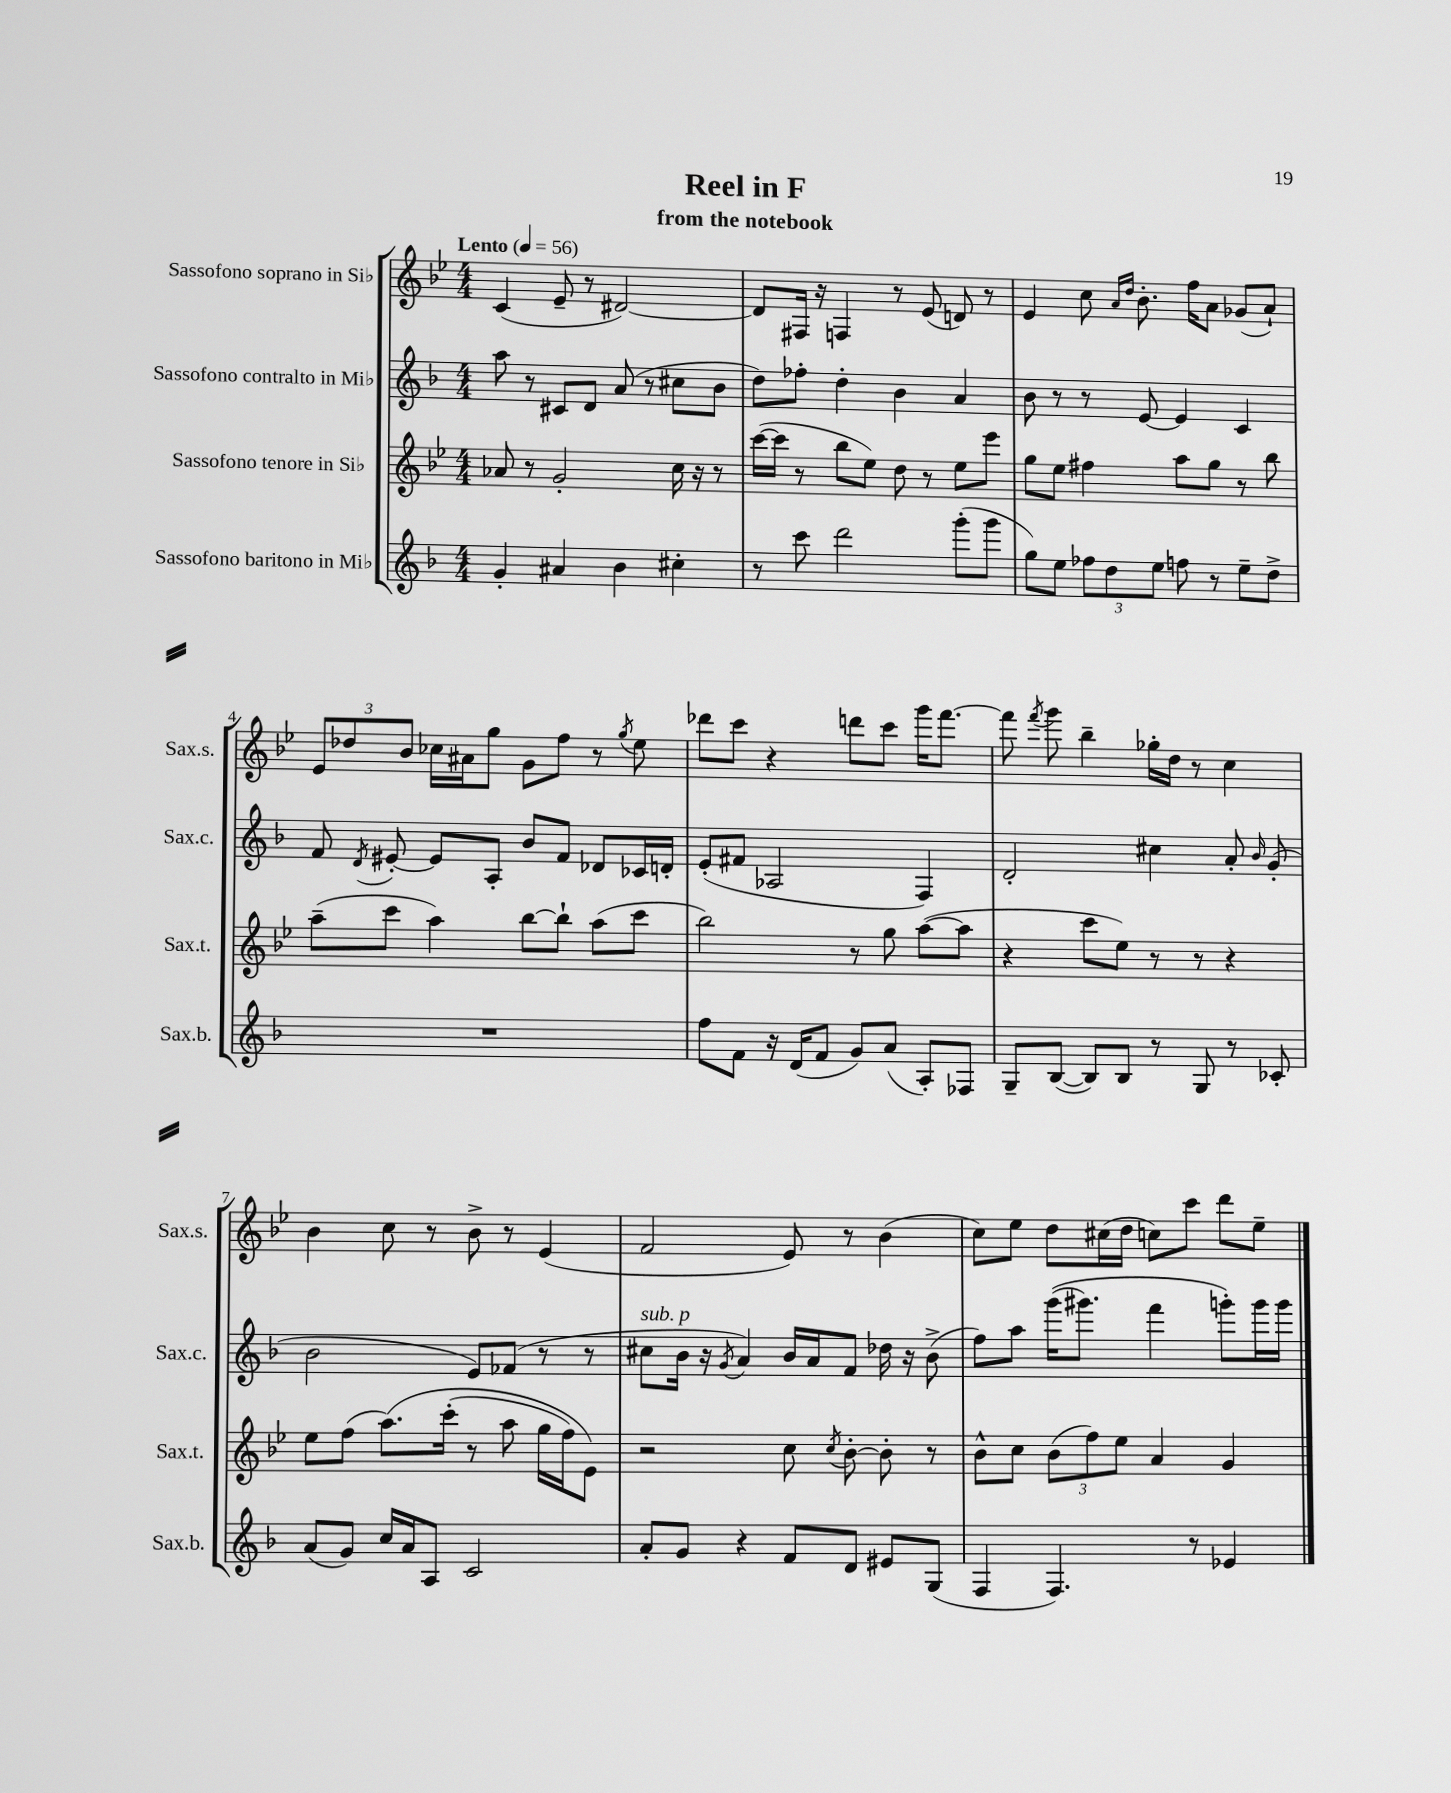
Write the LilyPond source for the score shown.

\header { title = "Reel in F" subtitle = "from the notebook" }
<<
\new StaffGroup <<
\new Staff = "s0" \with { instrumentName = "Sassofono soprano in Sib" shortInstrumentName = "Sax.s." } {
    \clef treble \key bes \major \numericTimeSignature \time 4/4 \tempo "Lento" 4 = 56
    \autoBeamOff c'4( ees'8-- r8 dis'2~) |
    dis'8[ fis16] r16 f4 r8 ees'8( d'8) r8 |
    ees'4 c''8 \grace { a'16[ d''16] } bes'8.-. f''16[ a'8] ges'8[( a'8]-!) |
    \tuplet 3/2 { ees'8[ des''8 bes'8] } ces''16[ ais'16 g''8] g'8[ f''8] r8 \acciaccatura { g''8 } ees''8 |
    des'''8[ c'''8] r4 d'''8[ c'''8] g'''16[ f'''8.]~ |
    f'''8 \acciaccatura { f'''8 } g'''8 bes''4-- ges''16[-. d''16] r8 c''4 |
    bes'4 c''8 r8 bes'8-> r8 ees'4( |
    f'2 ees'8) r8 bes'4( |
    c''8[) ees''8] d''8[ cis''16( d''16] c''8[) c'''8] d'''8[ ees''8]-- \bar "|." |
}
\new Staff = "s1" \with { instrumentName = "Sassofono contralto in Mib" shortInstrumentName = "Sax.c." } {
    \clef treble \key f \major \numericTimeSignature \time 4/4
    \autoBeamOff a''8 r8 cis'8[ d'8] a'8( r8 cis''8[ bes'8] |
    d''8[) fes''8]-. d''4-. bes'4 a'4 |
    bes'8 r8 r8 e'8~ e'4 c'4 |
    f'8 \acciaccatura { d'8 } eis'8~-. eis'8[ a8]-. bes'8[ f'8] des'8[ ces'16 d'16]-. |
    e'8[-.( fis'8] aes2 f4) |
    d'2-. cis''4 a'8-. \grace { bes'16 } g'8-.( |
    bes'2 e'8[) fes'8]( r8 r8 |
    cis''8[^\markup { \italic "sub. p" } bes'16] r16 \acciaccatura { g'8 } a'4) bes'16[ a'16 f'8] des''16 r16 bes'8->( |
    f''8[) a''8] g'''16[(\( gis'''8.]) f'''4 g'''8[-.\) g'''16 g'''16] \bar "|." |
}
\new Staff = "s2" \with { instrumentName = "Sassofono tenore in Sib" shortInstrumentName = "Sax.t." } {
    \clef treble \key bes \major \numericTimeSignature \time 4/4
    \autoBeamOff aes'8 r8 g'2-. c''16 r16 r8 |
    c'''16[~( c'''16] r8 bes''8[ ees''8]) d''8 r8 ees''8[ ees'''8] |
    g''8[ ees''8] fis''4 a''8[ g''8] r8 bes''8 |
    a''8[--( c'''8] a''4) bes''8[~ bes''8]-! a''8[( c'''8] |
    bes''2) r8 g''8 a''8[~( a''8] |
    r4 c'''8[ ees''8]) r8 r8 r4 |
    ees''8[ f''8]( a''8.[)\( c'''16]-.( r8 a''8 g''16[ f''16) ees'8]\) |
    r2 c''8 \acciaccatura { c''8 } bes'8~-. bes'8-. r8 |
    bes'8[-^ c''8] \tuplet 3/2 { bes'8[( f''8) ees''8] } a'4 g'4 \bar "|." |
}
\new Staff = "s3" \with { instrumentName = "Sassofono baritono in Mib" shortInstrumentName = "Sax.b." } {
    \clef treble \key f \major \numericTimeSignature \time 4/4
    \autoBeamOff g'4-. ais'4 bes'4 cis''4-. |
    r8 c'''8 d'''2 g'''8[-.( g'''8] |
    g''8[) e''8] \tuplet 3/2 { fes''8[ d''8 e''8] } f''8 r8 e''8[-- d''8]-> |
    R1 |
    f''8[ f'8] r16 d'16[( f'8] g'8[) a'8]( a8[-.) fes8] |
    g8[-- bes8]~( bes8[) bes8] r8 g8 r8 ces'8-. |
    a'8[( g'8]) c''16[ a'16 a8] c'2 |
    a'8[-. g'8] r4 f'8[ d'8] eis'8[ g8]( |
    f4 f4.) r8 ees'4 \bar "|." |
}
>>
>>
